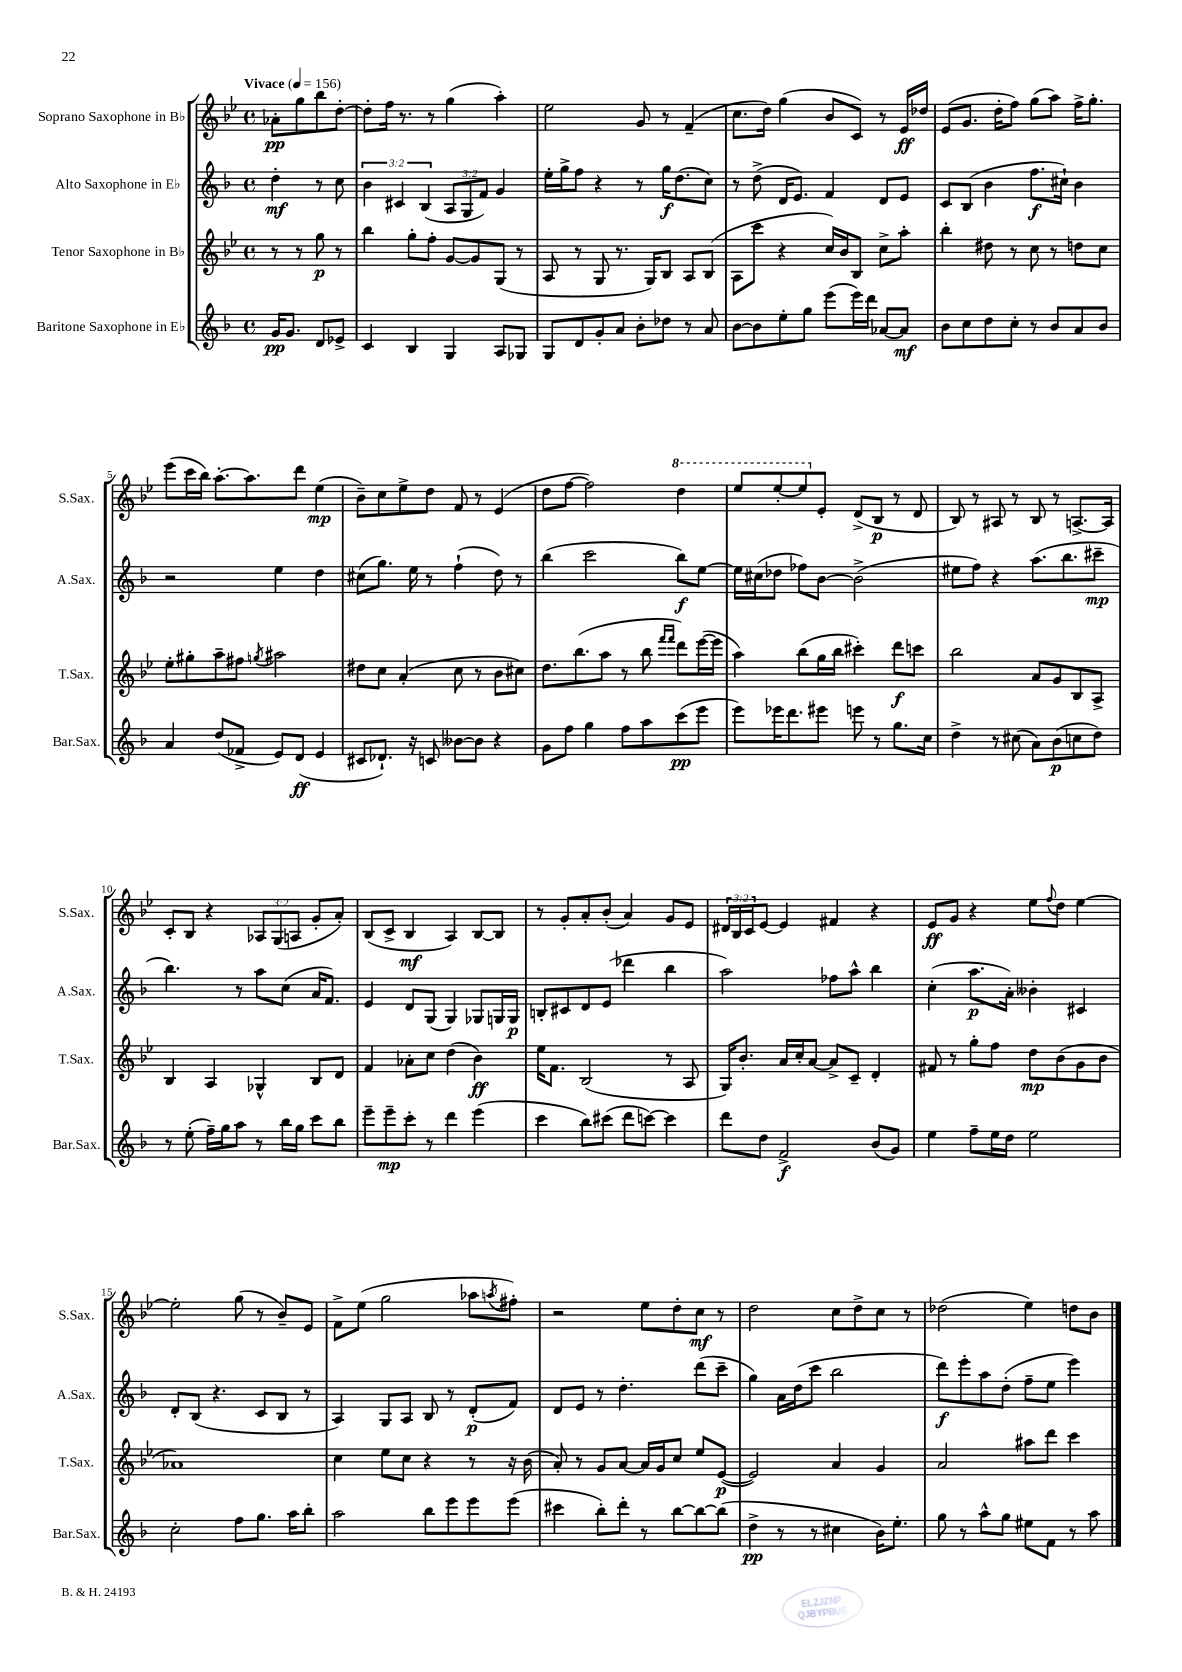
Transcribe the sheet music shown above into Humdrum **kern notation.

**kern	**kern	**kern	**kern
*staff4	*staff3	*staff2	*staff1
*clefG2	*clefG2	*clefG2	*clefG2
*k[b-]	*k[b-e-]	*k[b-]	*k[b-e-]
*M4/4	*M4/4	*M4/4	*M4/4
*met(c)	*met(c)	*met(c)	*met(c)
*MM156	*MM156	*MM156	*MM156
16g	8r	4dd'	8a-'
8.g	.	.	.
.	8r	.	8gg
8d	8gg	8r	8bb-
8e-^	8r	8cc	[8dd'
=	=	=	=
4c	4bb-	6b-	8dd']
.	.	.	16ff
.	.	6c#	.
.	.	.	8.r
4B-	8gg'	.	.
.	.	(6B-	.
.	8ff'	.	8r
4G	[8g	12A	(4gg
.	.	12G	.
.	8g]	.	.
.	.	12f)	.
8A	(8G	4g	4aa')
8G-	8r	.	.
=	=	=	=
8G	8A	16ee'	2ee-
.	.	16gg^	.
8d	8r	8ff	.
8g'	8G	4r	.
8a	8.r	.	.
8b-'	.	8r	8g
.	16G)	.	.
8dd-	8B-	16gg	8r
.	.	(8.dd	.
8r	8A	.	(4f~
8a	(8B-	8cc)	.
=	=	=	=
[8b-	8A	8r	8.cc
8b-]	8ccc	(8dd^	.
.	.	.	16dd)
8ee'	4r	16d	(4gg
.	.	8.e)	.
8gg	.	.	.
(8eee	16cc)	4f	8b-
.	16b-	.	.
16eee)	8B-	.	8c)
16ddd	.	.	.
[8a-	8cc^	8d	8r
8a-]	8aa'	8e	16e-
.	.	.	16dd-
=	=	=	=
8b-	4bb-'	8c	(8e-
8cc	.	(8B-	8.g
8dd	8dd#	4b-	.
.	.	.	16dd'
8cc'	8r	.	8ff)
8r	8cc	8.ff	(8gg
8b-	8r	.	8aa)
.	.	16cc#`)	.
8a	8dd	4b-	16ff^
.	.	.	8.gg'
8b-	8cc	.	.
=	=	=	=
4a	8ee-'	2r	(8eee-
.	8gg#'	.	16ccc
.	.	.	16bb-)
(8dd	8aa~	.	[8.aa'
8f-^	8ff#	.	.
.	.	.	8.aa]
.	8qgg	.	.
8e)	2aa#	4ee	.
(8d	.	.	8ddd
4e	.	4dd	(4ee-
=	=	=	=
8c#	8dd#	(8cc#	8b-~)
8.d-`)	8cc	8.gg)	8cc
.	(4a'	.	8ee-^
16r	.	16ee	.
8c	.	8r	8dd
[8b--	8cc	(4ff`	8f
8b--]	8r	.	8r
4r	8b-	8dd)	(4e-
.	8cc#)	8r	.
=	=	=	=
8g	8.dd	(4bb-	8dd
8ff	.	.	[8ff
.	(8.bb-	.	.
4gg	.	2ccc	2ff])
.	8aa	.	.
8ff	8r	.	.
8aa	8bb-	.	.
.	16qqfff	.	.
.	16qqfff	.	.
(8ccc	8ddd)	8bb-)	4ddd
8eee	([16eee-	[8ee	.
.	16eee-]	.	.
=	=	=	=
8eee)	4aa)	16ee]	8eee-
.	.	(16cc#	.
16eee-	.	8dd-	[8eee-'
8.ddd	.	.	.
.	(8bb-	8ff-)	8eee-]
8eee#	16gg	[8b-	8e-'
.	16bb-	.	.
8eee	4ccc#')	(2b-^]	(8d^
8r	.	.	8B-
8.gg	8ddd	.	8r
.	8ccc	.	8d
16cc	.	.	.
=	=	=	=
4dd^	2bb-	8ee#	8B-)
.	.	8ff)	8r
8r	.	4r	8A#
(8cc#	.	.	8r
8a)	8a	(8.aa	8B-
(8b-	8g	.	8r
.	.	8.bb-	.
8cc	8B-	.	[8.A^
8dd)	8A^	8ccc#~	.
.	.	.	16A]
=	=	=	=
8r	4B-	4.bb-)	8c'
(8ee'	.	.	8B-
16ff~)	4A	.	4r
16gg	.	.	.
8aa	.	8r	.
8r	4G-^^	8aa	12A-
.	.	.	(12G
16bb-	.	(8cc	.
.	.	.	12A
16gg	.	.	.
8ccc	8B-	16a	8g'
.	.	8.f)	.
8bb-	8d	.	8a')
=	=	=	=
8eee~	4f	4e	(8B-
8eee~	.	.	8c^
8ccc'	8a-'	8d	4B-
8r	8cc	(8G	.
4ddd	(4dd	4G)	4A)
(4eee	4b-)	8G-	[8B-
.	.	16G	8B-]
.	.	16G	.
=	=	=	=
4ccc	16ee-	8B'	8r
.	8.f	.	.
.	.	8c#	8g'
8bb-)	(2B-	8d	8a'
(8ccc#	.	(8e	(8b-'
8ddd	.	4ddd-	4a)
[8ccc)	.	.	.
4ccc]	8r	4bb-	8g
.	8A	.	8e-
=	=	=	=
8ddd	16G)	2aa)	24d#
.	.	.	24B-
.	8.b-'	.	.
.	.	.	24c
8dd	.	.	[8e-
2f^	16a	.	4e-]
.	16cc'	.	.
.	[8a	.	.
.	8a^]	8ff-	4f#
.	8c~	8aa^^	.
(8b-	4d'	4bb-	4r
8g)	.	.	.
=	=	=	=
4ee	8f#	(4cc'	8e-
.	8r	.	8g
8ff~	8gg'	8.aa	4r
16ee	8ff	.	.
16dd	.	16a')	.
2ee	8dd	4b--'	8ee-
.	.	.	8qqff
.	(8b-	.	8dd
.	8g	4c#	[4ee-
.	8b-	.	.
=	=	=	=
2cc'	1a-)	8d'	2ee-']
.	.	(8B-	.
.	.	4.r	.
8ff	.	.	(8gg
8.gg	.	8c	8r
.	.	8B-	8b-~)
16aa	.	.	.
8bb-'	.	8r	8e-
=	=	=	=
2aa	4cc	4A)	8f^
.	.	.	(8ee-
.	8ee-	8G	2gg
.	8cc	8A	.
8bb-	4r	8B-	.
8eee	.	8r	.
8eee	8r	(8d'	8aa-
.	.	.	8qaa
(8eee	16r	8f)	8ff#')
.	(16b-	.	.
=	=	=	=
4ccc#	8a')	8d	2r
.	8r	8e	.
8bb-')	8g	8r	.
8ddd'	[8a	4.dd'	.
8r	16a]	.	8ee-
.	16g	.	.
[8bb-	8cc	.	8dd'
8bb-_	8ee-	(8ddd	8cc
(8bb-]	([8e-	8ccc~	8r
=	=	=	=
4dd^	2e-])	4gg)	2dd
8r	.	16a	.
.	.	(16dd	.
8r	.	8ccc	.
4cc#	4a	2bb-	8cc
.	.	.	8dd^
16b-)	4g	.	8cc
8.ee'	.	.	.
.	.	.	8r
=	=	=	=
8gg	2a	8ddd)	(2dd-
8r	.	8eee'	.
8aa^^	.	8aa	.
8gg	.	(8dd'	.
8ee#	8aa#	8ff~	4ee-)
8f	8ddd	8ee	.
8r	4ccc	4eee)	8dd
8aa	.	.	8b-
==	==	==	==
*-	*-	*-	*-
